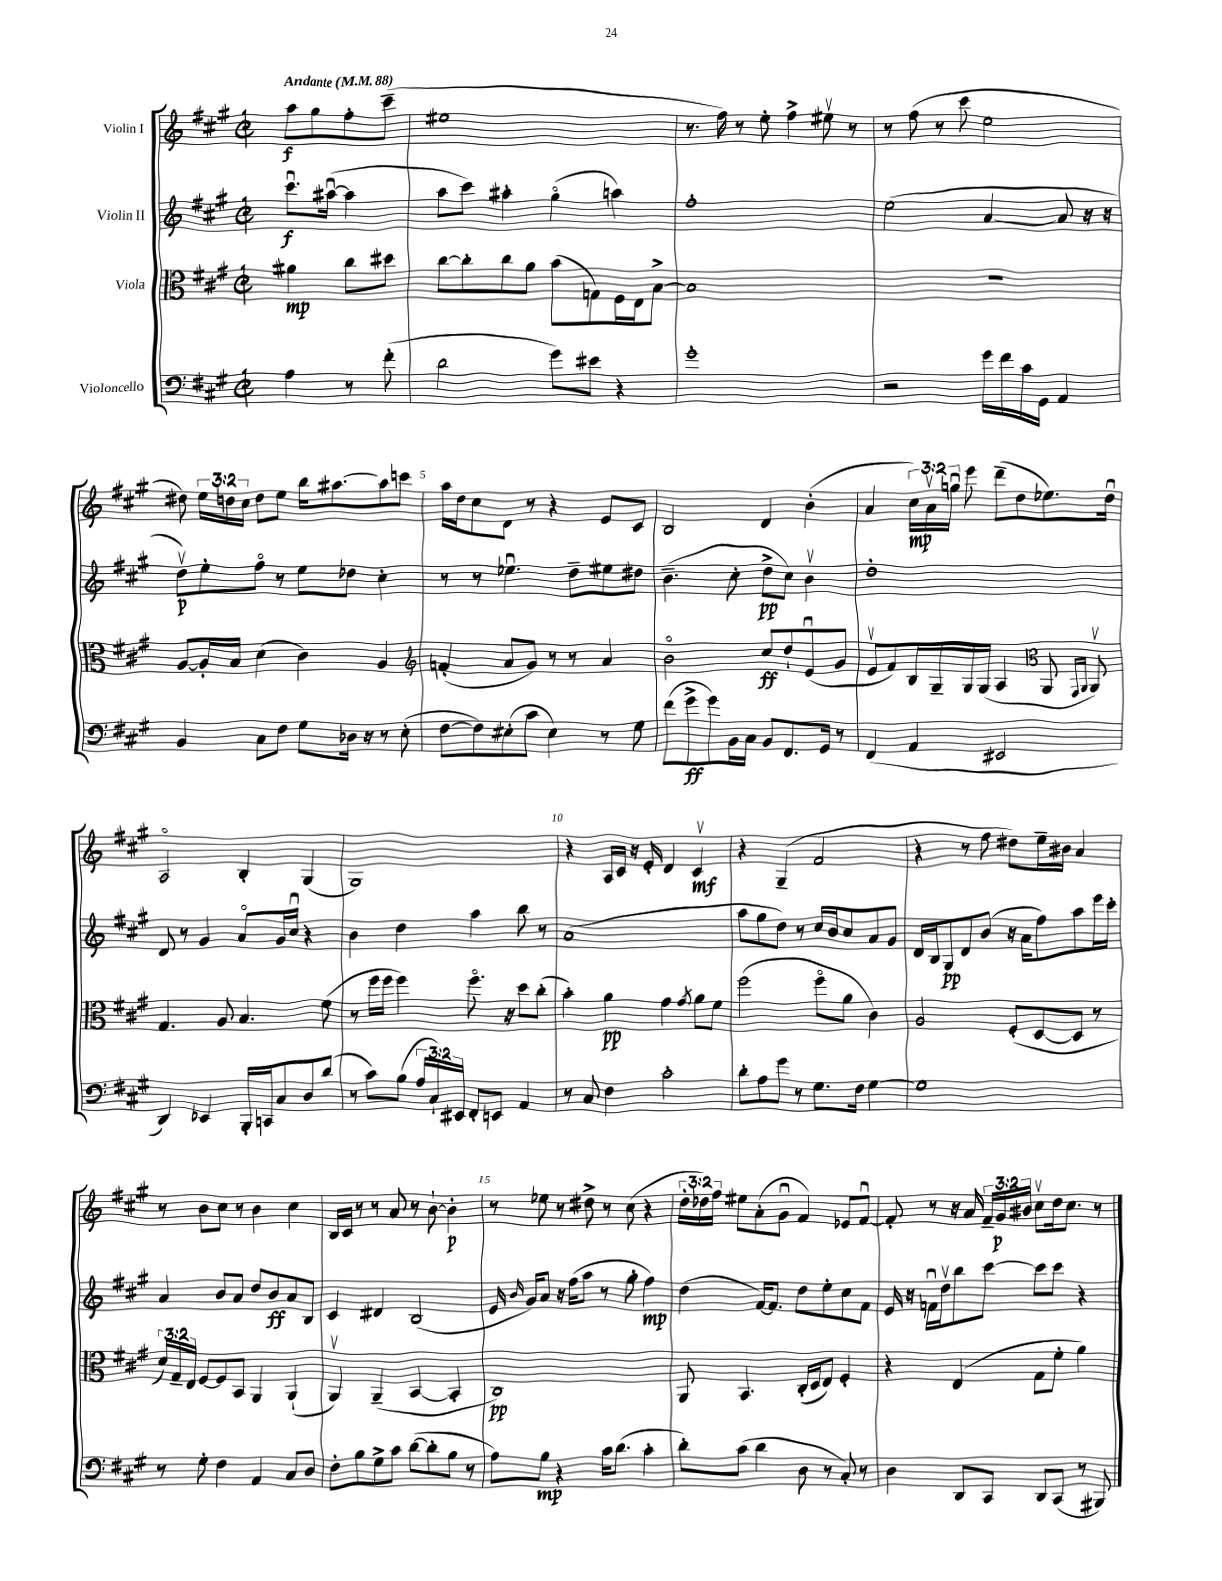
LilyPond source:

<<
\new StaffGroup <<
\new Staff = "s0" \with { instrumentName = "Violin I" } {
    \clef treble \key a \major \defaultTimeSignature \time 2/2 \override Staff.TupletNumber.text = #tuplet-number::calc-fraction-text \partial 2 \tempo "Andante" 4 = 88
    \autoBeamOff a''8[\f gis''8 fis''8-. cis'''8]--( |
    eis''1 |
    r8. fis''16) r8 e''8-. fis''4-> eis''8\upbow r8 |
    r8 fis''8( r8 cis'''8 e''2 |
    dis''8) \tuplet 3/2 { e''16[ d''16 cis''16] } d''8[ e''8] b''16[ ais''8.~ ais''8 c'''8] |
    a''16[ d''16 cis''8 d'8] r8 r4 e'8[ cis'8] |
    b2 d'4 b'4-.( |
    a'4 \tuplet 3/2 { cis''16[\mp) a'16\upbow g''16]\downbow } e'''8 d'''8[--( d''8 ees''8.) d''16]\downbow |
    a2\flageolet b4-. gis4( |
    gis1) |
    r4 a16[ cis'16] r16 e'16-. d'4 cis'4\upbow\mf |
    r4 gis4--( fis'2 |
    r4 r8 fis''8 dis''8[) e''16-- bis'16] a'4 |
    r8 b'8[ cis''8] r8 b'4 cis''4 |
    b16[ cis'16] r8 r8 a'8 r8 b'8~-! b'4-.\p |
    r8 ees''8 r8 dis''8-> r8 cis''8( r4 |
    \tuplet 3/2 { d''16[-. des''16) fis''16] } eis''8[ a'8-.( gis'8]\downbow fis'4) ees'8[ fis'8]~\downbow |
    fis'8-. r8 r16 a'16 \tuplet 3/2 { fis'16[-- gis'16\p bis'16] } cis''8[\upbow d''16 cis''8.] r8 \bar "|." |
}
\new Staff = "s1" \with { instrumentName = "Violin II" } {
    \clef treble \key a \major \defaultTimeSignature \time 2/2 \partial 2
    \autoBeamOff cis'''8.[\downbow\f ais''16]~\downbow( ais''4 |
    a''8[ cis'''8]) ais''4-. gis''4\flageolet( a''4) |
    fis''1-. |
    e''2( a'4~ a'8 r16 r16 |
    d''8[\upbow\p) e''8-. fis''8]\flageolet r8 e''8[ des''8] cis''4-. |
    r8 r8 ees''4.\downbow d''8[-- eis''8 dis''8] |
    b'4.--( cis''8-. d''8[->\pp cis''8]) b'4\upbow |
    d''1-. |
    d'8 r8 gis'4 a'8[\flageolet gis'16 cis''16]\downbow r4 |
    b'4 d''4 a''4 b''8 r8 |
    a'1( |
    a''8[ gis''8 d''8]) r8 cis''16[ b'16 cis''8 a'8 gis'8] |
    d'16[ b16 gis8\pp d'8 b'8]( r16 a'16[ fis''8) a''8 e'''16 cis'''16]-. |
    a'4 b'8[ a'8] d''8[ b'8\ff a'8 b8] |
    cis'4 dis'4 b2( |
    e'16 \grace { b'16 } gis'16[) a'8] r16 fis''16[( a''8] r8 gis''8-. fis''4\mp) |
    d''4( fis'16[~) fis'8.] d''8[ e''8-. cis''8 fis'8] |
    e'16 r16 f'16[\downbow d''16\upbow b''8 cis'''8]~ cis'''8[ cis'''8] r4 \bar "|." |
}
\new Staff = "s2" \with { instrumentName = "Viola" } {
    \clef alto \key a \major \defaultTimeSignature \time 2/2 \override Staff.TupletNumber.text = #tuplet-number::calc-fraction-text \partial 2
    \autoBeamOff ais'4\mp cis''8[ dis''8] |
    cis''8[~ cis''8-. cis''8 a'8] b'8[( g8) fis16 e16 b8]~-> |
    b1 |
    R1 |
    a8[~ a16-. b16] d'4( cis'4) a4 |
    \clef treble f'4-.( a'8[ gis'8]) r8 r8 a'4 |
    b'2\flageolet cis''8[\ff d''8-! e'8\downbow( gis'8] |
    e'8[\upbow fis'8) b16 gis16-- gis16 gis16]( a4 \clef alto a,8 \grace { gis,16[ a,16] } a,8\upbow) |
    gis4. a8 b4. fis'8( |
    r8 fis''16[ fis''16] fis''4) fis''8.\flageolet r16 d''8[ cis''8]-.( |
    b'4-.) a'4\pp gis'4 \acciaccatura { gis'8 } a'8[ fis'8] |
    fis''2( fis''8[\flageolet a'8] cis'4) |
    a2 fis8[-.( d8~ d8] r8 |
    \tuplet 3/2 { d'16[) gis16-- e16] } fis8[~ fis8 b,8] a,4 a,4-!( |
    a,4\upbow) a,4--( b,4~ b,4-. |
    cis1\pp) |
    a,8 b,4. cis16[-.( d16 e8]) fis4-. |
    r4 e4( gis8[ fis'8]-. a'4) \bar "|." |
}
\new Staff = "s3" \with { instrumentName = "Violoncello" } {
    \clef bass \key a \major \defaultTimeSignature \time 2/2 \override Staff.TupletNumber.text = #tuplet-number::calc-fraction-text \partial 2
    \autoBeamOff a4 r8 fis'8-.( |
    d'2 gis'8[) eis'8] r4 |
    gis'1-. |
    r2 gis'16[ fis'16 cis'16 gis,16] a,4 |
    b,4 cis8[ fis8] gis8[ des16] r16 r8 e8-.( |
    fis8[~ fis8) eis8-.( cis'8] eis4) r8 gis8 |
    fis'8[( gis'8->\ff gis'8) b,16 cis16] b,8[ fis,8. gis,16] r8 |
    fis,4( a,4 eis,2 |
    d,4) ees,4 b,,16[-. c,16 cis8 d8 d'8]( |
    r8 cis'8[) b8]( \tuplet 3/2 { a16[ cis16-!) eis,16] } fis,8[-. e,8] a,4 |
    r8 cis8 fis4 cis'2-. |
    d'8[-. a8 gis'8] r8 gis8.[ fis16] gis4~ |
    gis1 |
    r8 gis8-. fis4 a,4 cis8[ d8] |
    fis8[-. b8 gis8-> cis'8] d'8[~( d'8-. b8] r8 |
    a8[) b8]\mp r4 cis'16[ d'8.]( cis'4-. |
    d'8[-.) cis'8]( d'4 d8 r8 cis8-.) r8 |
    d4 d,8[ cis,8] d,8[ cis,8]( r8 bis,,8) \bar "|." |
}
>>
>>
\layout { \context { \Score \override BarNumber.break-visibility = ##(#f #t #t) barNumberVisibility = #(every-nth-bar-number-visible 5) } }
